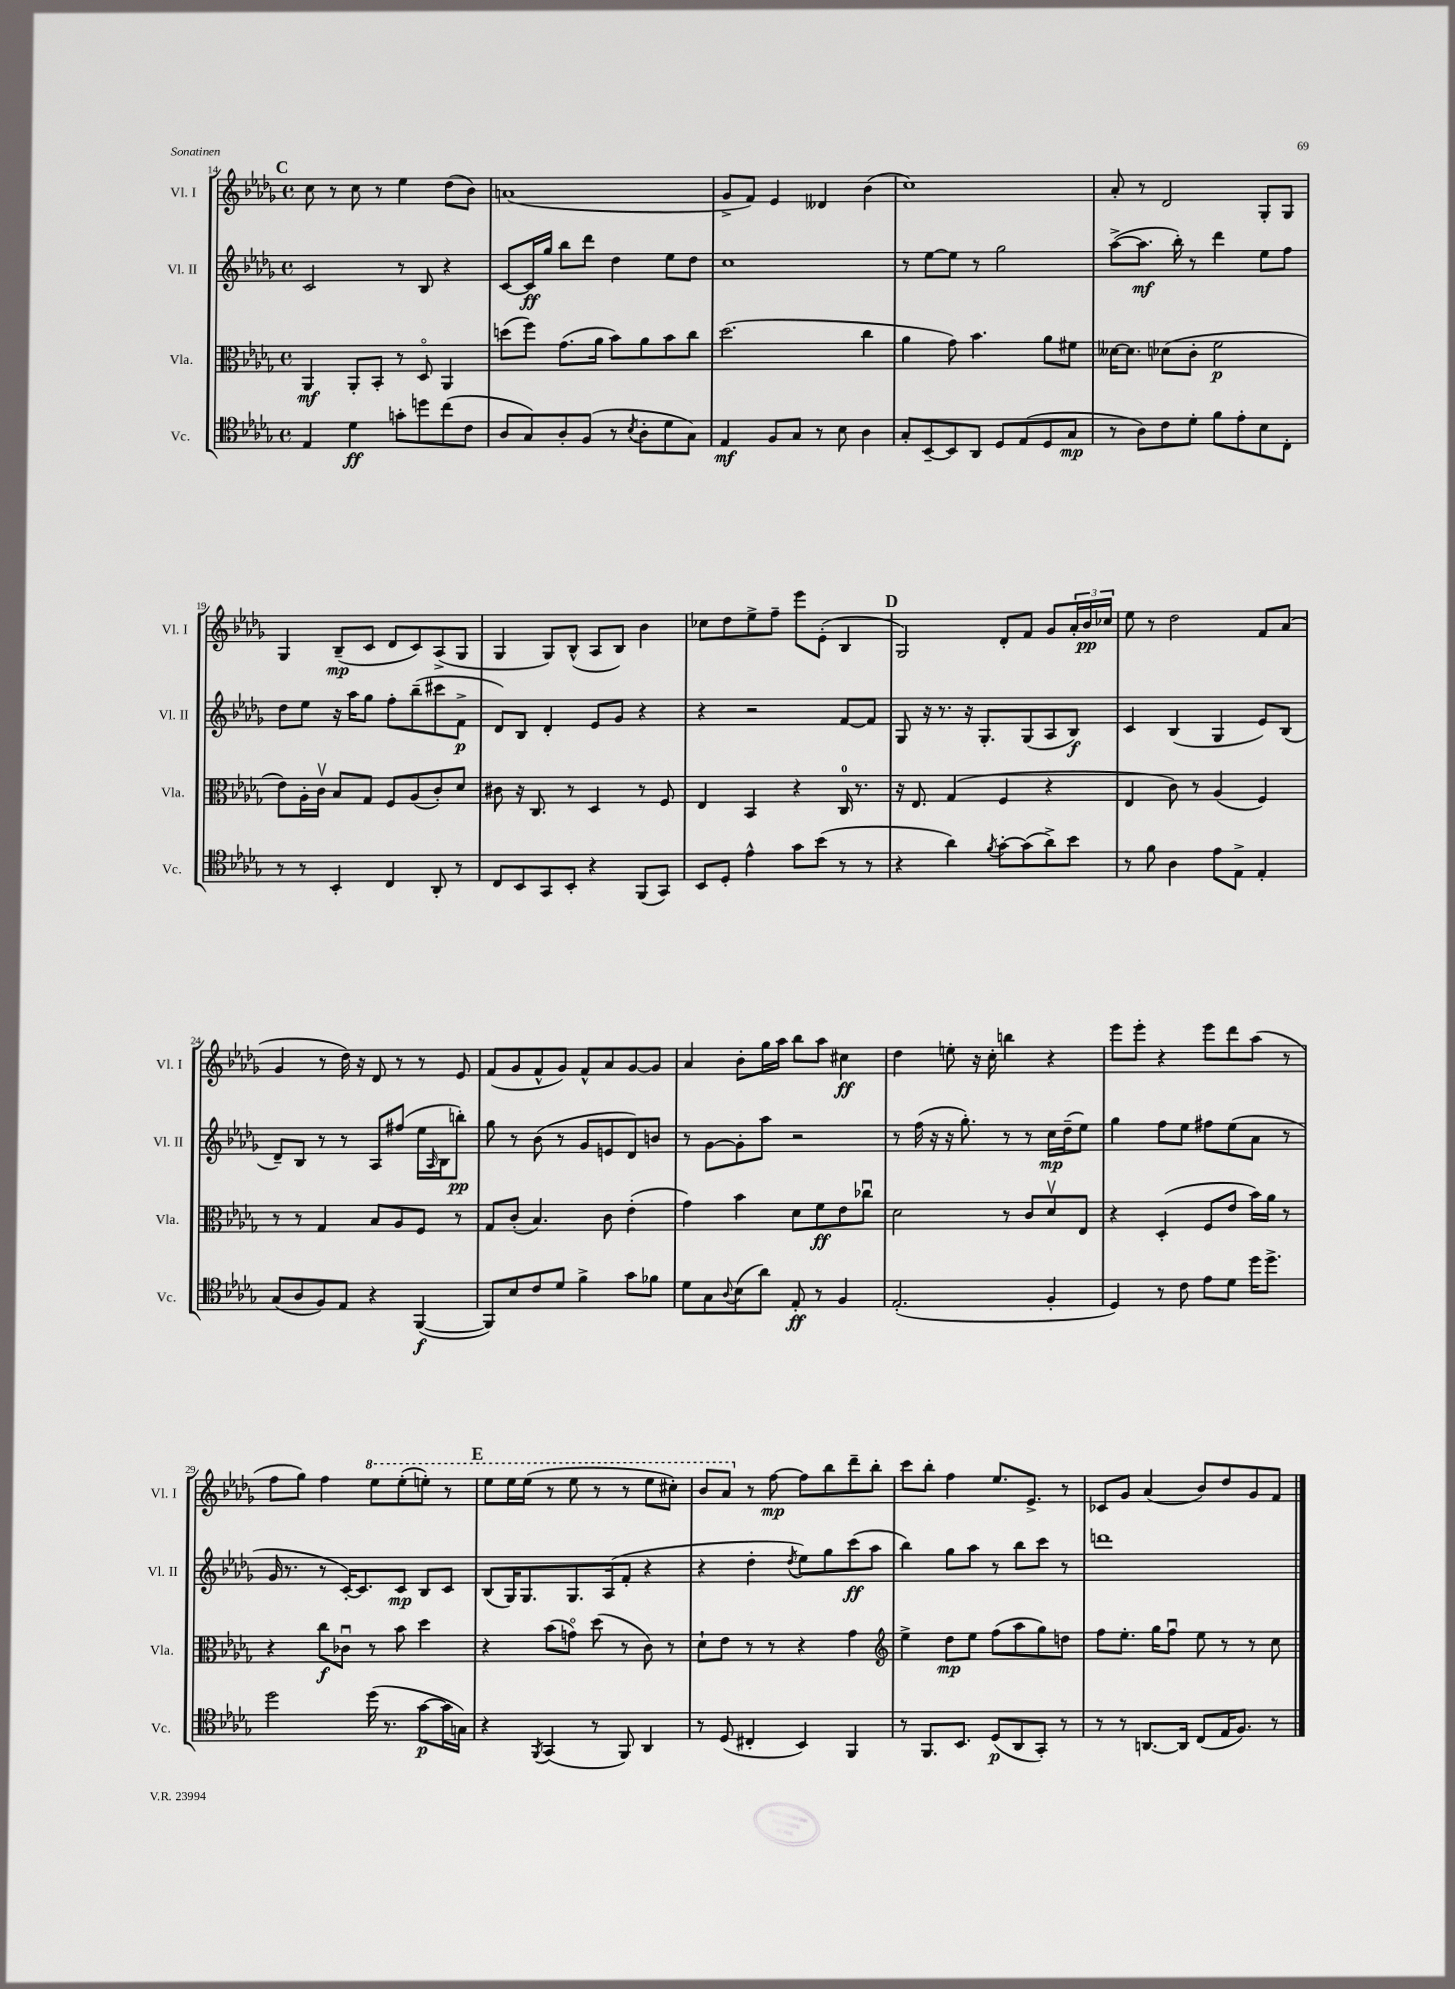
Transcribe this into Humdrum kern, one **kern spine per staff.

**kern	**dynam	**kern	**dynam	**kern	**dynam	**kern	**dynam
*part4	*part4	*part3	*part3	*part2	*part2	*part1	*part1
*staff4	*staff4	*staff3	*staff3	*staff2	*staff2	*staff1	*staff1
*I"Vc.	*	*I"Vla.	*	*I"Vl. II	*	*I"Vl. I	*
*I'Vc.	*	*I'Vla.	*	*I'Vl. II	*	*I'Vl. I	*
*clefC4	*	*clefC3	*	*clefG2	*	*clefG2	*
*k[b-e-a-d-g-]	*	*k[b-e-a-d-g-]	*	*k[b-e-a-d-g-]	*	*k[b-e-a-d-g-]	*
*M4/4	*	*M4/4	*	*M4/4	*	*M4/4	*
*met(c)	*	*met(c)	*	*met(c)	*	*met(c)	*
!!LO:REH:place=s1:t=C
=14	=14	=14	=14	=14	=14	=14	=14
4E-/	.	4AA-/	mf	2c/	.	8cc\	.
.	.	.	.	.	.	8r	.
4d-\	ff	8AA-'/L	.	.	.	8cc\	.
.	.	8BB-'/J	.	.	.	8r	.
8gn'\L	.	8r	.	8r	.	4ee-\	.
8ddn\	.	8D-/	.	8B-/	.	.	.
(8cc\	.	4AA-/	.	4r	.	(8dd-\L	.
8c\J	.	.	.	.	.	8b-\J)	.
=15	=15	=15	=15	=15	=15	=15	=15
8A-/L	.	(8ddn\L	.	[8c/L	.	(1an	.
8G-/)	.	8ff\J)	.	16c/L]	ff	.	.
.	.	.	.	16gg-/JJ	.	.	.
8A-'/	.	(8.g-\L	.	8bb-\L	.	.	.
(8F/J	.	.	.	8ddd-\J	.	.	.
.	.	16a-\Jk	.	.	.	.	.
8r	.	8b-\L)	.	4dd-\	.	.	.
8qB-/	.	.	.	.	.	.	.
8A-'\L	.	8a-\	.	.	.	.	.
8d-\	.	8b-\	.	8ee-\L	.	.	.
8G-\J)	.	8cc\J	.	8dd-\J	.	.	.
=16	=16	=16	=16	=16	=16	=16	=16
4E-/	mf	(2.dd-\	.	1cc	.	8g-^/L	.
.	.	.	.	.	.	8f/J)	.
8F/L	.	.	.	.	.	4e-/	.
8G-/J	.	.	.	.	.	.	.
8r	.	.	.	.	.	4d--X/	.
8B-\	.	.	.	.	.	.	.
4A-\	.	4cc\	.	.	.	(4b-\	.
=17	=17	=17	=17	=17	=17	=17	=17
8G-'/L	.	4a-\	.	8r	.	1cc)	.
[8BB-~/	.	.	.	[8ee-\L	.	.	.
8BB-/]	.	8g-\)	.	8ee-\J]	.	.	.
8AA-/J	.	4.b-\	.	8r	.	.	.
8D-/L	.	.	.	2gg-\	.	.	.
(8E-/	.	.	.	.	.	.	.
8D-/	.	8a-\L	.	.	.	.	.
8G-/J	mp	8f#X\J	.	.	.	.	.
=18	=18	=18	=18	=18	=18	=18	=18
8r	.	[16d--X\KL	.	([8aa-^\L	.	8a-'/	.
.	.	8.d--\J]	.	.	.	.	.
8A-\L)	.	.	.	8.aa-\J]	mf	8r	.
8c\	.	(8d-X\L	.	.	.	2d-/	.
.	.	.	.	16bb-'\)	.	.	.
8d-'\J	.	8c'\J	.	8r	.	.	.
8f\L	.	2f\	p	4ddd-\	.	.	.
8e-'\	.	.	.	.	.	.	.
8B-\	.	.	.	8ee-\L	.	8G-'/L	.
8C'\J	.	.	.	8ff\J	.	8G-/J	.
!!LO:LB:g=z
=19	=19	=19	=19	=19	=19	=19	=19
8r	.	8e-\L)	.	8dd-\L	.	4G-/	.
8r	.	16A-'\L	.	8ee-\J	.	.	.
.	.	16cv\JJ	.	.	.	.	.
4BB-'/	.	8B-/L	.	16r	.	(8B-~/L	mp
.	.	.	.	16aa-\KL	.	.	.
.	.	8G-/J	.	8gg-\J	.	8c/J	.
4C/	.	8F/L	.	8ff'\L	.	8d-/L	.
.	.	(8A-/	.	(8bb-~\	.	8c/)	.
8AA-'/	.	8c'/)	.	8ccc#X\	.	(8A-^/	.
8r	.	8d-/J	.	8f^\J	p	8G-/J	.
=20	=20	=20	=20	=20	=20	=20	=20
8C/L	.	8c#X\	.	8d-/L)	.	4G-/	.
8BB-/	.	16r	.	8B-/J	.	.	.
.	.	8.C/	.	.	.	.	.
8GG-/	.	.	.	4d-'/	.	8G-/L)	.
8BB-'/J	.	8r	.	.	.	(8B-^^/J	.
4r	.	4D-/	.	8e-/L	.	8A-/L	.
.	.	.	.	8g-/J	.	8B-/J)	.
(8FF/L	.	8r	.	4r	.	4b-\	.
8GG-/J)	.	8F/	.	.	.	.	.
=21	=21	=21	=21	=21	=21	=21	=21
8BB-/L	.	4E-/	.	4r	.	8cc-X\L	.
8D-'/J	.	.	.	.	.	8dd-\	.
4e-^^\	.	4BB-/	.	2r	.	8ee-^\	.
.	.	.	.	.	.	8ff~\J	.
8g-\L	.	4r	.	.	.	8eee-\L	.
(8b-\J	.	.	.	.	.	(8e-'\J	.
8r	.	16C/	.	[8f/L	.	4B-/	.
.	.	8.r	.	.	.	.	.
8r	.	.	.	8f/J]	.	.	.
!!LO:REH:place=s1:t=D
=22	=22	=22	=22	=22	=22	=22	=22
4r	.	16r	.	8G-/	.	2G-/)	.
.	.	8.E-/	.	.	.	.	.
.	.	.	.	16r	.	.	.
.	.	.	.	8.r	.	.	.
4a-\)	.	(4G-/	.	.	.	.	.
.	.	.	.	16r	.	.	.
.	.	.	.	8.G-'/L	.	.	.
8qf/	.	.	.	.	.	.	.
[8g-'\L	.	4F/	.	.	.	8d-'/L	.
(8g-\]	.	.	.	(8G-/	.	8f/J	.
8a-^\)	.	4r	.	8A-/	.	8g-/L	.
8b-\J	.	.	.	8B-/J)	f	24a-'/L	.
.	.	.	.	.	.	24b-/	pp
.	.	.	.	.	.	24cc-X/JJ	.
=23	=23	=23	=23	=23	=23	=23	=23
8r	.	4E-/	.	4c/	.	8ee-\	.
8f\	.	.	.	.	.	8r	.
4A-\	.	8c\)	.	(4B-/	.	2dd-\	.
.	.	8r	.	.	.	.	.
8e-\L	.	(4A-/	.	4G-/	.	.	.
8E-^\J	.	.	.	.	.	.	.
4E-'/	.	4F/)	.	8e-/L)	.	8f/L	.
.	.	.	.	(8B-/J	.	(8a-/J	.
!!LO:LB:g=z
=24	=24	=24	=24	=24	=24	=24	=24
(8G-/L	.	8r	.	8d-~/L)	.	4g-/	.
8A-/	.	8r	.	8B-/J	.	.	.
8F/)	.	4G-/	.	8r	.	8r	.
8E-/J	.	.	.	8r	.	16dd-\)	.
.	.	.	.	.	.	16r	.
4r	.	8B-/L	.	8A-/L	.	8d-/	.
.	.	8A-/	.	(8ff#X/J	.	8r	.
([4FF/	f	8F/J	.	16ee-\LL	.	8r	.
.	.	.	.	16qqA-/	.	.	.
.	.	.	.	16B-\J	.	.	.
.	.	8r	.	8bbn'\J)	pp	8e-/	.
=25	=25	=25	=25	=25	=25	=25	=25
8FF/L])	.	8G-/L	.	8gg-\	.	(8f/L	.
8B-/	.	(8c'/J	.	8r	.	8g-/	.
8c/	.	4.B-/)	.	(8b-\	.	8f^^/	.
8d-/J	.	.	.	8r	.	8g-/J)	.
4f^\	.	.	.	8g-/L	.	8f^^/L	.
.	.	8c\	.	8en/	.	8a-/	.
8g-\L	.	(4e-'\	.	8d-/)	.	[8g-/	.
8f-X\J	.	.	.	8bn/J	.	8g-/J]	.
=26	=26	=26	=26	=26	=26	=26	=26
8d-\L	.	4g-\)	.	8r	.	4a-/	.
8G-\	.	.	.	[8g-\L	.	.	.
8qqA-/	.	.	.	.	.	.	.
(8B-\	.	4b-\	.	8g-'\]	.	8b-'\L	.
8a-\J)	.	.	.	8aa-\J	.	16gg-\L	.
.	.	.	.	.	.	16aa-\JJ	.
8E-'/	ff	8d-\L	.	2r	.	8bb-\L	.
8r	.	8f\	ff	.	.	8aa-\J	.
4F/	.	8e-\	.	.	.	4cc#X\	ff
.	.	8cc-Xu\J	.	.	.	.	.
=27	=27	=27	=27	=27	=27	=27	=27
(2.E-'/	.	2d-\	.	8r	.	4dd-\	.
.	.	.	.	(16ff\	.	.	.
.	.	.	.	16r	.	.	.
.	.	.	.	16r	.	8een'\	.
.	.	.	.	8.gg-'\)	.	.	.
.	.	.	.	.	.	16r	.
.	.	.	.	.	.	16cc'\	.
.	.	8r	.	8r	.	4bbn\	.
.	.	8c/L	.	8r	.	.	.
4F'/	.	8d-v/	.	16cc\LL	mp	4r	.
.	.	.	.	(16dd-~\J	.	.	.
.	.	8E-/J	.	8ee-\J)	.	.	.
=28	=28	=28	=28	=28	=28	=28	=28
4D-/)	.	4r	.	4gg-\	.	8eee-\L	.
.	.	.	.	.	.	8eee-'\J	.
8r	.	(4D-'/	.	8ff\L	.	4r	.
8c\	.	.	.	8ee-\J	.	.	.
8e-\L	.	8F/L	.	8ff#X\L	.	8eee-\L	.
8d-\J	.	8e-/J	.	(8ee-\	.	8ddd-\	.
16dd-\KL	.	16b-\LL)	.	8a-\J	.	(8aa-\J	.
8.dd-^\J	.	16a-\JJ	.	.	.	.	.
.	.	8r	.	8r	.	8r	.
!!LO:LB:g=z
=29	=29	=29	=29	=29	=29	=29	=29
2dd-\	.	4r	.	16g-/	.	8ff\L	.
.	.	.	.	8.r	.	.	.
.	.	.	.	.	.	8gg-\J)	.
.	.	8cc\L	f	8r	.	4ff\	.
.	.	8c-Xu\J	.	[16c'/KL)	.	.	.
.	.	.	.	8.c/]	.	.	.
*	*	*	*	*	*	*8va	*
(16dd-\	.	8r	.	.	.	8eee-\L	.
8.r	.	.	.	.	.	.	.
.	.	8b-\	.	8c/J	mp	(8eee-'\	.
[8g-\L	p	4dd-\	.	8B-/L	.	8eeen'\J)	.
16g-\L]	.	.	.	8c/J	.	8r	.
16Gn\JJ)	.	.	.	.	.	.	.
!!LO:REH:place=s1:t=E
=30	=30	=30	=30	=30	=30	=30	=30
4r	.	4r	.	(8B-/L	.	8eee-\L	.
.	.	.	.	16G-/K)	.	16eee-\L	.
.	.	.	.	8.G-/	.	(16eee-\JJ	.
8qFF/	.	.	.	.	.	.	.
(4GG-/	.	(8b-\L	.	.	.	8r	.
.	.	8gn\J)	.	8.G-/	.	8eee-\	.
8r	.	(8dd-\	.	.	.	8r	.
.	.	.	.	(16A-/k	.	.	.
8FF/)	.	8r	.	8f'/J	.	8r	.
4AA-/	.	8c\)	.	4r	.	8eee-\L	.
.	.	8r	.	.	.	8ccc#X'\J)	.
=31	=31	=31	=31	=31	=31	=31	=31
8r	.	8d-`\L	.	4r	.	8bb-/L	.
(8D-/	.	8e-\J	.	.	.	8aa-/J	.
*	*	*	*	*	*	*X8va	*
4C#X'/	.	8r	.	4dd-'\	.	8r	.
.	.	8r	.	.	.	[8ff\	mp
.	.	.	.	8qdd-/	.	.	.
4BB-/)	.	4r	.	8ee-\L)	.	8ff\L]	.
.	.	.	.	8gg-\	.	8bb-\	.
4FF/	.	4g-\	.	(8ccc\	ff	8ddd-~\	.
.	.	.	.	8aa-\J	.	8bb-'\J	.
=32	=32	=32	=32	=32	=32	=32	=32
*	*	*clefG2	*	*	*	*	*
8r	.	4ee-^\	.	4bb-\)	.	8ccc\L	.
8.FF/L	.	.	.	.	.	8bb-'\J	.
.	.	8dd-\L	mp	8gg-\L	.	4ff\	.
8.BB-/J	.	.	.	.	.	.	.
.	.	8ee-\J	.	8aa-\J	.	.	.
(8D-/L	p	(8ff\L	.	8r	.	8.ee-/L	.
8AA-/	.	8aa-\	.	8bb-\L	.	.	.
.	.	.	.	.	.	8.e-^/J	.
8GG-'/J)	.	8gg-\)	.	8ccc\J	.	.	.
8r	.	8ddn\J	.	8r	.	8r	.
=33	=33	=33	=33	=33	=33	=33	=33
8r	.	8ff\L	.	1dddn	.	8c-X/L	.
8r	.	8.ee-'\J	.	.	.	8g-/J	.
[8.AAn/L	.	.	.	.	.	(4a-/	.
.	.	16gg-\KL	.	.	.	.	.
.	.	8ffu\J	.	.	.	.	.
16AA/Jk]	.	.	.	.	.	.	.
(8C/L	.	8ee-\	.	.	.	8b-/L)	.
16E-/K	.	8r	.	.	.	8dd-/	.
8.F/J)	.	.	.	.	.	.	.
.	.	8r	.	.	.	8g-/	.
8r	.	8cc\	.	.	.	8f/J	.
==	==	==	==	==	==	==	==
*-	*-	*-	*-	*-	*-	*-	*-
